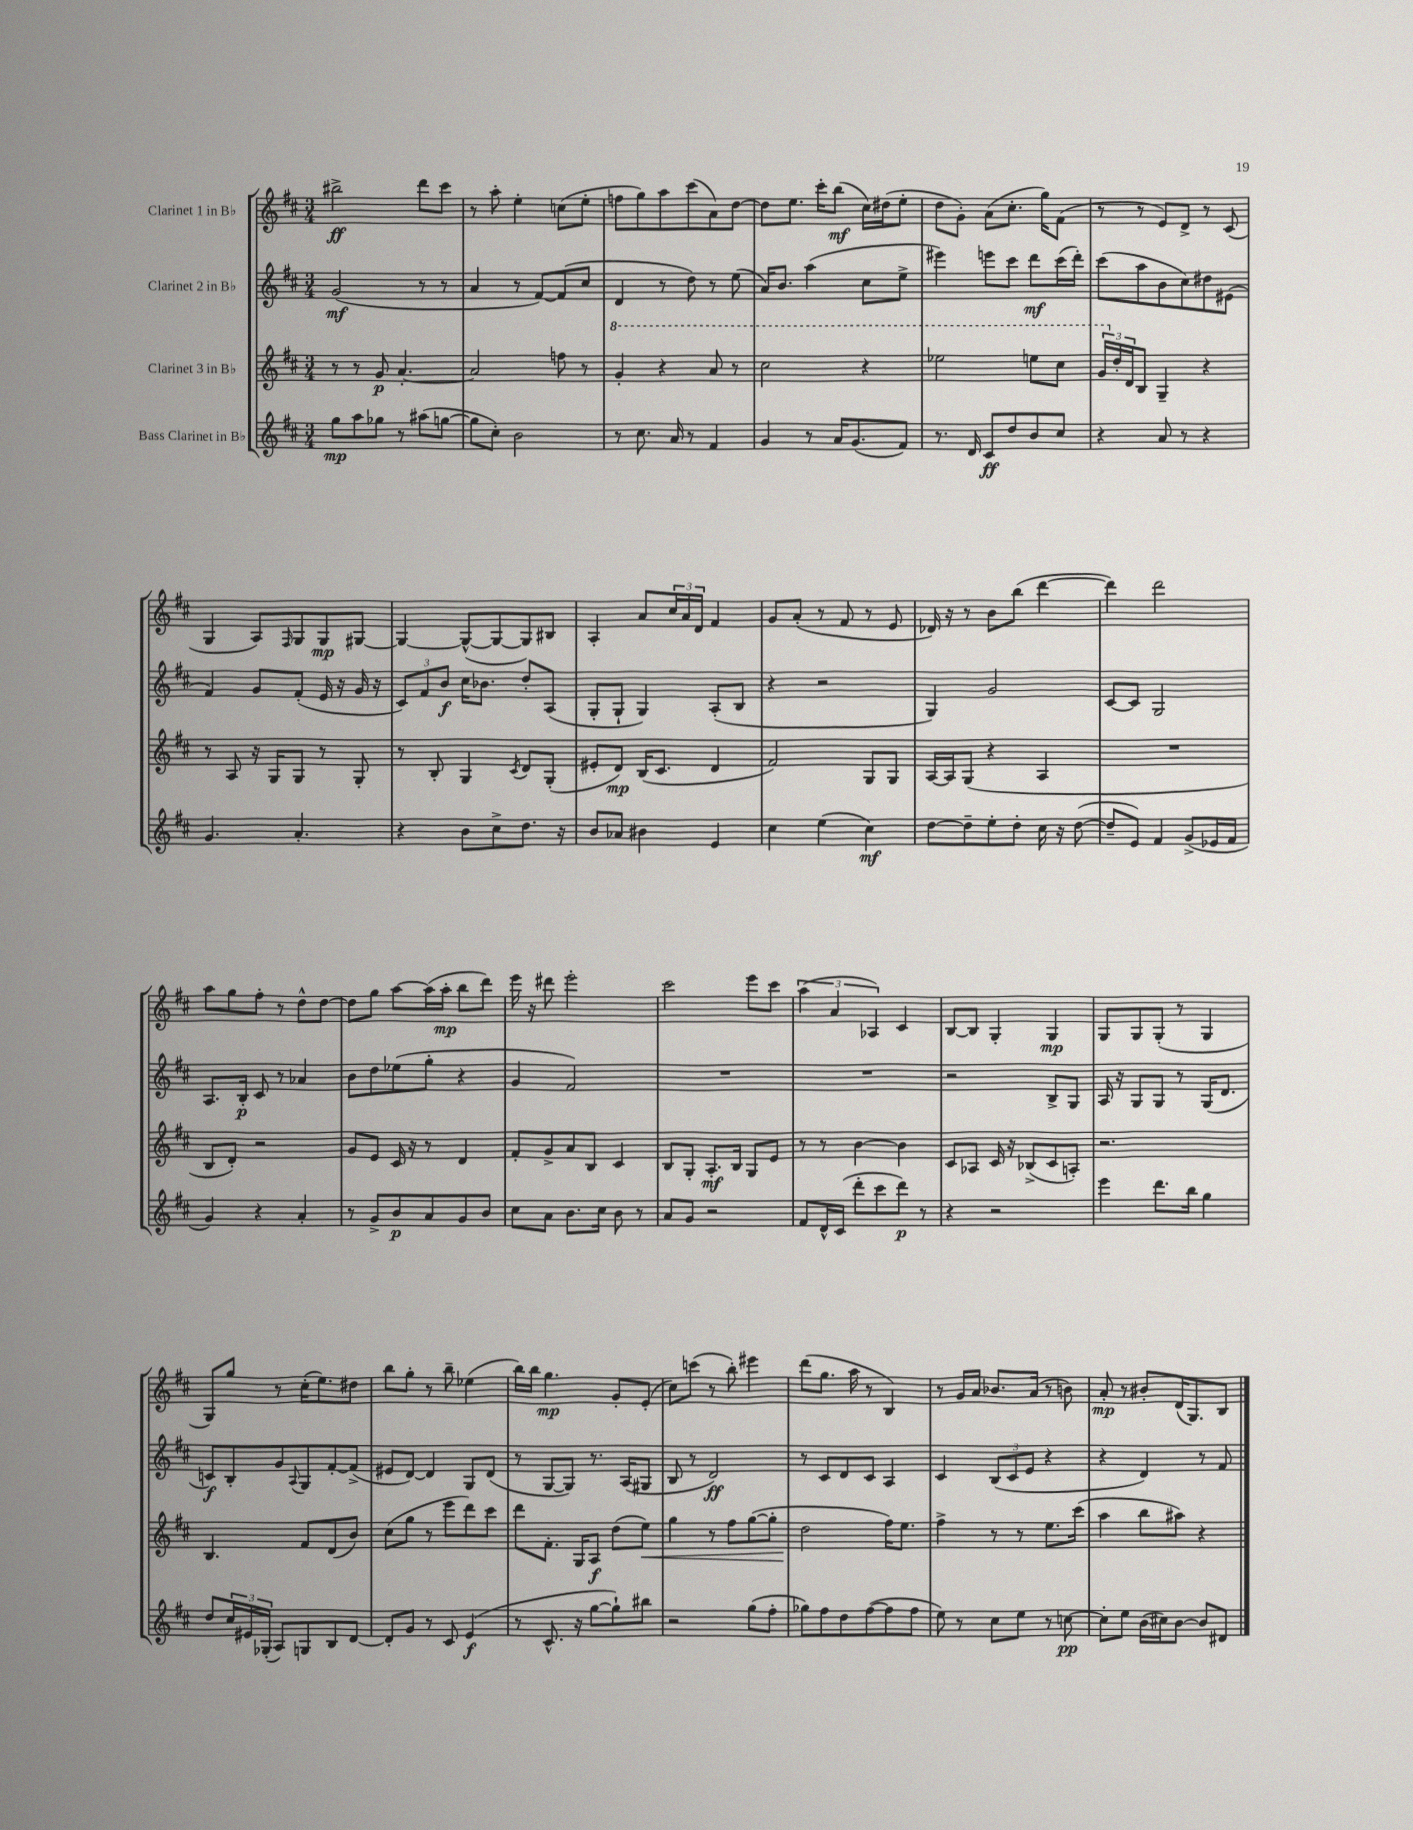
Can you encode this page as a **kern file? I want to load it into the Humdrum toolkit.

**kern	**kern	**kern	**kern
*staff4	*staff3	*staff2	*staff1
*clefG2	*clefG2	*clefG2	*clefG2
*k[f#c#]	*k[f#c#]	*k[f#c#]	*k[f#c#]
*M3/4	*M3/4	*M3/4	*M3/4
8gg	8r	(2g	2bb#^
8aa	8r	.	.
8gg-	8g	.	.
8r	[4.a'	.	.
(8aa#	.	8r	8ddd
[8gg	.	8r	8ccc#
=	=	=	=
8gg]	2a]	4a	8r
8cc#')	.	.	8aa'
2b	.	8r	4ee'
.	.	[8f#)	.
.	8ff	(8f#]	(8cc
.	8r	8cc#	8ee'
=	=	=	=
8r	4gg'	4d	8ff
8.cc#	.	.	8gg)
.	4r	8r	8aa
16a	.	.	.
8r	.	8dd)	(8ccc#
4f#	8aa	8r	8a)
.	8r	(8ee	[8dd
=	=	=	=
4g	2ccc#	16a)	8dd]
.	.	8.b	.
.	.	.	8.ee
8r	.	(4aa	.
.	.	.	16ccc#'
16a	.	.	(8bb
(8.g	.	.	.
.	4r	8cc#	16cc#)
.	.	.	(16dd#
8f#)	.	8ee^	8ee'
=	=	=	=
8.r	2eee-	4eee#)	8dd
.	.	.	8g')
16d	.	.	.
8c#	.	8eee	(8a
8dd	.	8ccc#	8.cc#'
8b	8eee	8ddd	.
.	.	.	16gg)
8cc#	8ccc#	(16ccc#	(8f#
.	.	16ddd')	.
=	=	=	=
4r	24gg	(8ccc#	8r
.	24dd'	.	.
.	24d	.	.
.	8B	8aa	8r
8a	4G~	8b	8e)
8r	.	8cc#)	8d^
4r	4r	8dd#	8r
.	.	(8e#	(8c#
=	=	=	=
4.g	8r	4f#)	4G
.	8A	.	.
.	16r	8g	8A)
.	16G	.	.
.	.	.	16qqF#
4.a'	8G	(8f#'	8G
.	8r	16e	8G
.	.	16r	.
.	8G'	16g	[8G#
.	.	16r	.
=	=	=	=
4r	8r	12c#)	4G#_
.	.	12f#	.
.	8B'	.	.
.	.	12b	.
8b	4G	16cc#	(8G#^^_
.	.	8.b-	.
8cc#^	.	.	8G#_
.	8qc#	.	.
8.dd	8d	8dd'	8G#])
.	(8G'	(8A	8B#
16r	.	.	.
=	=	=	=
8b	8e#'	8G'	4A'
8a-	8d)	8G`	.
4b#	(16B	4G)	8a
.	8.c#	.	.
.	.	.	24cc#
.	.	.	24a
.	.	.	24d
4e	4d	(8A'	4f#
.	.	8B	.
=	=	=	=
4cc#	2f#)	4r	8g
.	.	.	(8a'
(4ee	.	2r	8r
.	.	.	8f#
4cc#)	8G	.	8r
.	8G	.	8e
=	=	=	=
[8dd	[16A	4G)	16d-)
.	16A]	.	16r
8dd~]	(8G	.	8r
8ee'	4r	2g	8b
8dd'	.	.	(8bb
16cc#	4A	.	[4ddd
16r	.	.	.
([8dd	.	.	.
=	=	=	=
8dd~]	2.r	[8c#	4ddd])
8e)	.	8c#]	.
4f#	.	2G	2ddd
(8g^	.	.	.
16e-	.	.	.
16f#	.	.	.
=	=	=	=
4g)	8B	8.A	8aa
.	8d')	.	8gg
.	.	16B'	.
4r	2r	8c#	8ff#'
.	.	8r	8r
4a'	.	4a-	8dd^^
.	.	.	[8dd
=	=	=	=
8r	8g	8b	8dd]
8g^	8e	8dd	8gg
8b	16c#	(8ee-	[8aa
.	16r	.	.
8a	8r	8gg'	(16aa]
.	.	.	16aa'
8g	4d	4r	8bb
8b	.	.	8ddd)
=	=	=	=
8cc#	8f#'	4g	16eee
.	.	.	16r
8a	8g^	.	8ddd#
8.b	8a	2f#)	2eee'
.	8B	.	.
16cc#	.	.	.
8b	4c#	.	.
8r	.	.	.
=	=	=	=
8a	8B	2.r	2ccc#
8g	8G'	.	.
2r	8.A'	.	.
.	16B	.	.
.	8G	.	8eee
.	8e	.	8ccc#
=	=	=	=
8f#	8r	2.r	(6aa
16d^^	8r	.	.
.	.	.	6a
(16c#	.	.	.
8ddd'	[4b	.	.
.	.	.	6A-)
8ccc#	.	.	.
8ddd)	4b]	.	4c#
8r	.	.	.
=	=	=	=
4r	8c#	2r	[8B
.	8A-	.	8B]
2r	16c#	.	4G'
.	16r	.	.
.	(8B-^	.	.
.	8c#	8B^	4G
.	8A')	8G	.
=	=	=	=
4eee	2.r	16A	8G
.	.	16r	.
.	.	8G	8G
8.ddd	.	8G	(8G'
.	.	8r	8r
16bb	.	.	.
4gg	.	(16G	4G
.	.	8.d	.
=	=	=	=
8dd	4.B	8c)	8G)
24cc#	.	8B'	8gg
24e#	.	.	.
(24G-'	.	.	.
8A)	.	8g	8r
.	.	8qqA	.
8G	8f#	8G	(16cc#'
.	.	.	8.ee)
8B	(8d	[8f#'	.
[8d	8b)	(8f#^]	8dd#
=	=	=	=
8d']	(8cc#	8e#	8bb
8g	8gg	[8d)	8gg'
8r	8r	4d]	8r
8c#	8eee	.	8bb~
(4e	8ddd)	8G	(4ee-
.	8ccc#	(8d	.
=	=	=	=
8r	8ddd	8r	16bb)
.	.	.	16bb
8.c#^^	8.f#'	[8G	4.gg
.	.	8G])	.
16r	16G	.	.
[8gg	8A	8.r	.
8gg`])	(8dd	.	8g'
.	.	(16A	.
8bb#	8ee)	8G#	(8e'
=	=	=	=
2r	4gg	8B	8cc#)
.	.	8r	(8ccc
.	8r	2d)	8r
.	8ff#	.	8bb')
(8gg	([8gg	.	4eee#
8ff#'	8gg']	.	.
=	=	=	=
8gg-)	2dd	8r	(8ddd
8ff#	.	8c#	8.gg
8dd	.	8d	.
.	.	.	16aa
([8ff#	.	8c#	8r
8ff#]	16ff#)	4A	4B)
.	8.ee	.	.
8ff#	.	.	.
=	=	=	=
8ee)	4ff#^	4c#	8r
8r	.	.	16g
.	.	.	16a
8cc#	8r	(12B	8.b-
.	.	12c#	.
8ee	8r	.	.
.	.	12e	.
.	.	.	(16a
8r	8.ee	4r	8r
[8cc	.	.	8b)
.	(16ccc#	.	.
=	=	=	=
8cc']	4aa	4r	8a'
8ee	.	.	8r
(16b	8bb	4d)	8b#'
16cc#)	.	.	.
[8b	8aa#)	.	(16d
.	.	.	8.G)
8b]	4r	8r	.
8d#	.	8f#	8B
==	==	==	==
*-	*-	*-	*-
